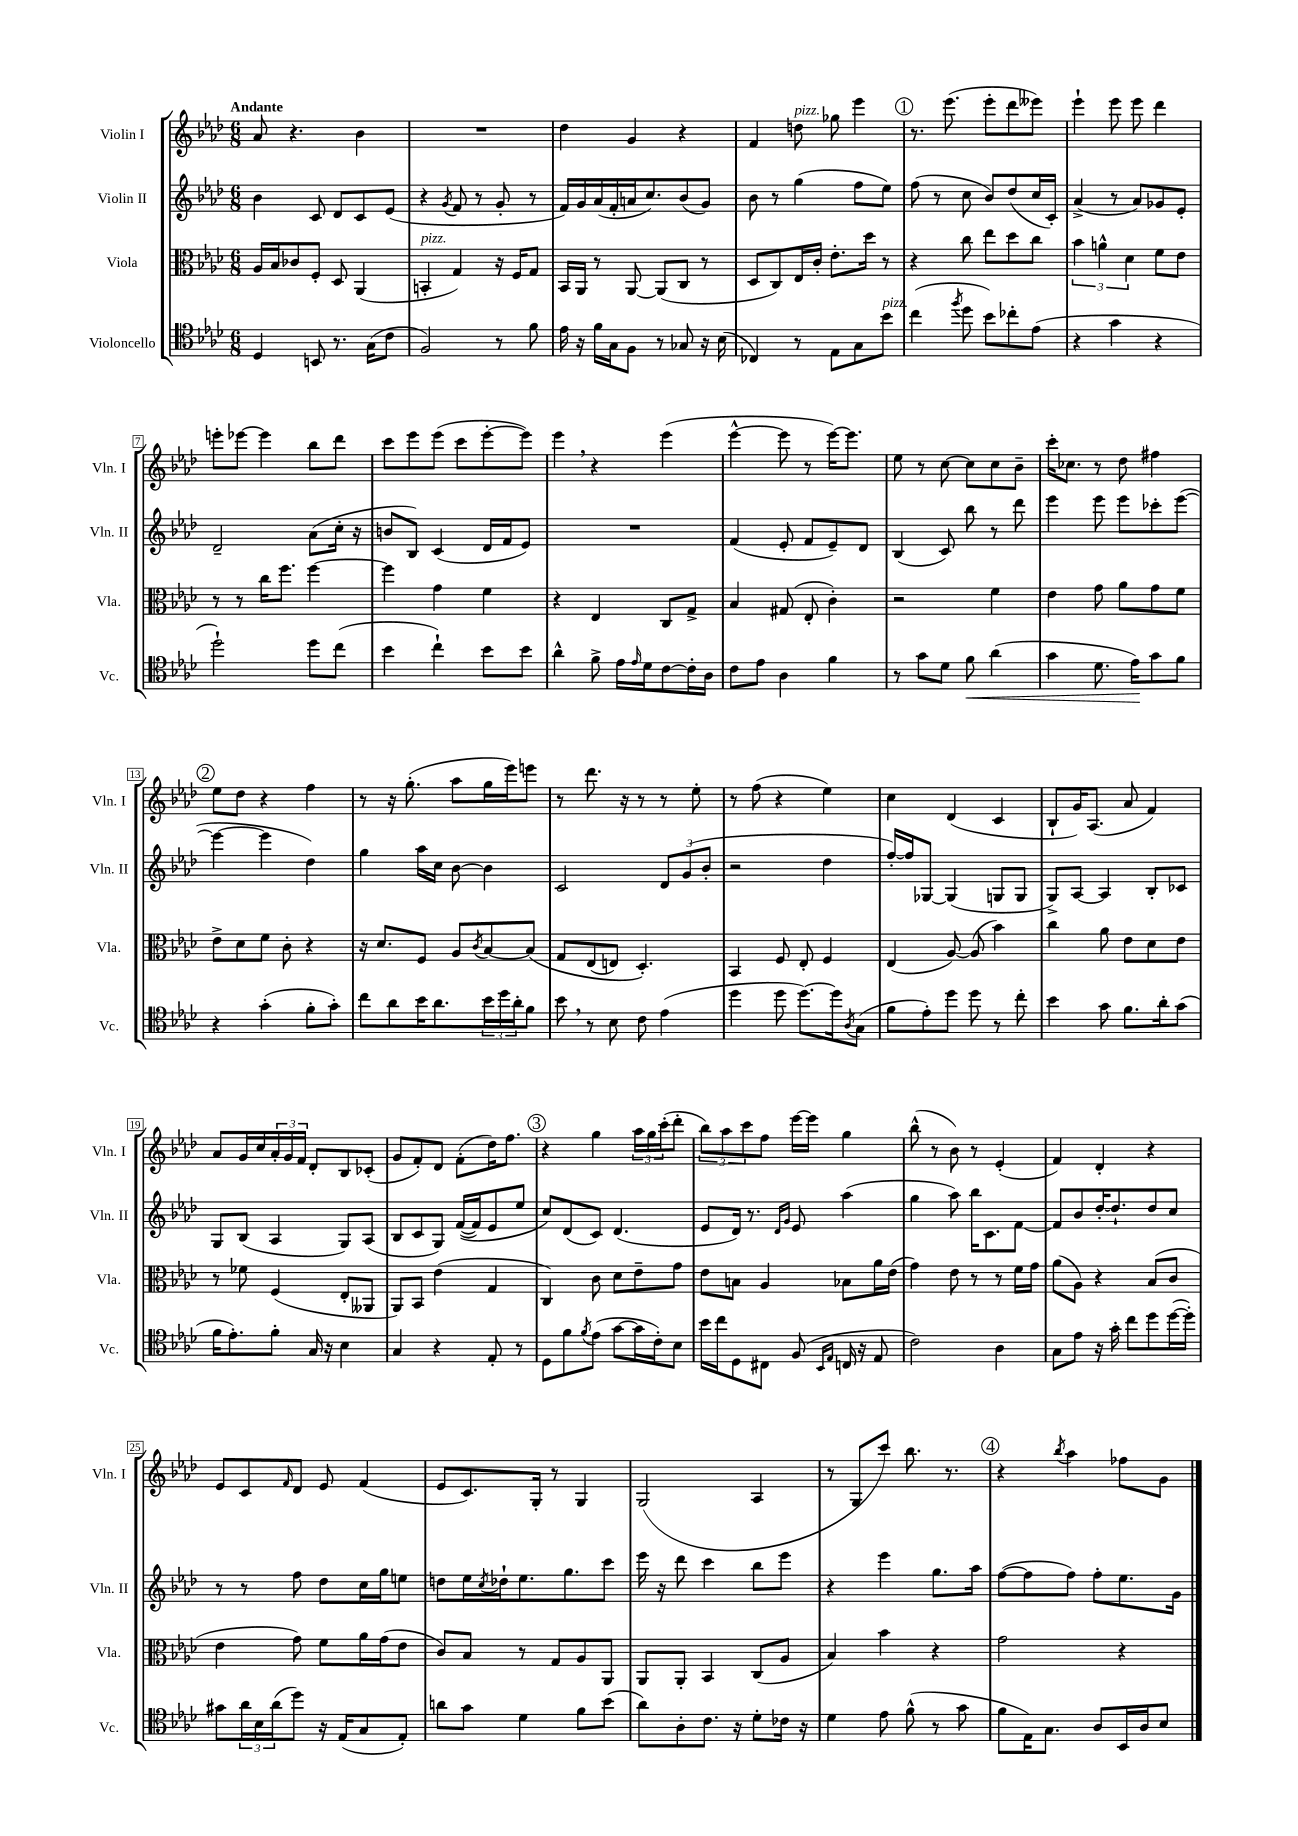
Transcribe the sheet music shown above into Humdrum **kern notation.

**kern	**kern	**kern	**kern
*staff4	*staff3	*staff2	*staff1
*clefC4	*clefC3	*clefG2	*clefG2
*k[b-e-a-d-]	*k[b-e-a-d-]	*k[b-e-a-d-]	*k[b-e-a-d-]
*M6/8	*M6/8	*M6/8	*M6/8
4D-	16A-	4b-	8a-
.	16B-	.	.
.	8c-	.	4.r
8BB	8F'	8c	.
8.r	8D-	8d-	.
.	(4AA-	8c	4b-
(16G	.	.	.
8c	.	(8e-	.
=	=	=	=
2F)	4BB'	4r	2.r
.	.	8qg	.
.	4G)	8f	.
.	.	8r	.
8r	16r	8g'	.
.	16F	.	.
8f	8G	8r	.
=	=	=	=
16e-	16BB-	16f)	4dd-
16r	16AA-	16g	.
16f	8r	(16a-	.
16G	.	16f'	.
8F	[8AA-	16a	4g
.	.	8.cc)	.
8r	(8AA-]	.	.
8G-	8C	(8b-	4r
16r	8r	8g)	.
(16B-	.	.	.
=	=	=	=
4C-)	8D-	8b-	4f
.	8C)	8r	.
8r	16E-	(4gg	8dd
.	16c'	.	.
8E-	8.e-'	.	8gg-
8G	.	8ff	4eee-
.	16dd-	.	.
8b-	8r	8ee-)	.
=	=	=	=
(4cc	4r	(8ff	8.r
.	.	8r	.
.	.	.	(8.eee-
8qff	.	.	.
8dd-	8cc	8cc	.
8b-)	8ee-	8b-)	8eee-'
8cc-'	8dd-	(8dd-	8ddd-
(8e-	8cc	16cc	8eee--)
.	.	16c')	.
=	=	=	=
4r	6b-	(4a-^	4eee-`
.	6a^^	.	.
4g	.	8r	8eee-
.	6d-	.	.
.	.	8a-)	8eee-
4r	8f	8g-	4ddd-
.	8e-	8e-'	.
=	=	=	=
2dd-`)	8r	2d-~	8eee'
.	8r	.	[8eee-
.	16cc	.	4eee-]
.	8.ff	.	.
8dd-	[4ff	(8a-	8bb-
(8cc	.	16cc'	8ddd-
.	.	16r	.
=	=	=	=
4b-	4ff]	8b	8ccc
.	.	8B-)	8eee-
4cc`)	4g	(4c	(8eee-
.	.	.	8ccc
8b-	4f	16d-	[8eee-'
.	.	16f	.
8b-	.	8e-)	8eee-])
=	=	=	=
4a-^^	4r	2.r	4eee-
8f^	4E-	.	4r
16e-	.	.	.
16qqe-	.	.	.
16d-	.	.	.
[8c	8C	.	(4eee-
16c']	8G^	.	.
16A-	.	.	.
=	=	=	=
8c	4B-	(4f	[4eee-^^
8e-	.	.	.
4A-	(8G#	8e-'	8eee-]
.	8E-'	8f	8r
4f	4c')	8e-~)	[16eee-)
.	.	.	8.eee-]
.	.	8d-	.
=	=	=	=
8r	2r	(4B-	8ee-
8g	.	.	8r
8d-	.	8c)	[8cc
8f	.	8bb-	8cc]
(4a-	4f	8r	8cc
.	.	8ddd-	8b-~
=	=	=	=
4g	4e-	4eee-	16ccc'
.	.	.	8.cc-
8.d-	8g	8eee-	8r
.	8a-	8eee-	8dd-
16e-)	.	.	.
8g	8g	8ccc-'	4ff#
8f	8f	([8eee-	.
=	=	=	=
4r	8e-^	4eee-_	8ee-
.	8d-	.	8dd-
(4g'	8f	4eee-]	4r
.	8c'	.	.
8f'	4r	4dd-)	4ff
8g')	.	.	.
=	=	=	=
8cc	16r	4gg	8r
.	8.d-	.	.
8a-	.	.	16r
.	.	.	(8.gg'
16b-	8F	16aa-	.
8.a-	.	16cc	.
.	8A-	[8b-	8aa-
.	8qc	.	.
24b-	[8B-	4b-]	16gg
24dd-	.	.	.
.	.	.	16eee-)
24a-'	.	.	.
8f	&(8B-]	.	8eee
=	=	=	=
8b-	8G	2c	8r
8r	(8E-	.	8.ddd-
8B-	8E)	.	.
.	.	.	16r
8c	4.D-'&)	.	8r
(4e-	.	12d-	8r
.	.	(12g	.
.	.	.	8ee-'
.	.	12b-'	.
=	=	=	=
4dd-	4BB-	2r	8r
.	.	.	(8ff
8dd-	8F	.	4r
[8.dd-)	8E-'	.	.
.	4F	4dd-	4ee-)
16dd-]	.	.	.
8qA-	.	.	.
(8G	.	.	.
=	=	=	=
8f	(4E-	[16ff')	4cc
.	.	16ff]	.
8e-')	.	[8G-	.
8dd-	[8A-)	(4G-]	(4d-
8dd-	(8A-]	.	.
8r	4b-)	8G	4c
8cc'	.	8G	.
=	=	=	=
4b-	4cc	8G^)	8B-`
.	.	[8A-	16g)
.	.	.	(8.A-
8g	8a-	4A-]	.
8.f	8e-	.	8a-
.	8d-	8B-'	4f)
16a-'	.	.	.
(8g	8e-	8c-	.
=	=	=	=
16f	8r	8G	8a-
8.e-')	.	.	.
.	8f-	(8B-	16g
.	.	.	16cc
8f'	(4F	4A-	24a-'
.	.	.	24g
.	.	.	24f
16G	.	.	8d-'
16r	.	.	.
4B-	8E-'	8G)	8B-
.	8AA--	(8A-	(8c-'
=	=	=	=
4G	8AA-)	8B-	8g
.	8BB-	8c	8f')
4r	(4e-	8G)	8d-
.	.	&(([16f	(8f'
.	.	16f])	.
8E-'	4G	8e-	16dd-)
.	.	.	8.ff
8r	.	8ee-	.
=	=	=	=
8D-	4C)	8cc&)	4r
8f	.	(8d-	.
8qf	.	.	.
(8e-	8c	8c)	4gg
[8g	8d-	(4.d-	.
16g]	8e-~	.	24aa-
.	.	.	24gg
16c')	.	.	.
.	.	.	(24ccc'
8B-	8g	.	8ddd-'
=	=	=	=
16b-	8e-	8e-	12bb-)
16cc	.	.	.
.	.	.	12aa-
8D-	8B	16d-)	.
.	.	.	12ccc
.	.	8.r	.
8C#	4A-	.	8ff
.	.	16qqd-	.
.	.	16qqg	.
(8F	.	8e-	[16eee-
.	.	.	16eee-]
16qqBB-	.	.	.
16qqE-	.	.	.
16C	8B-	(4aa-	4gg
16r	.	.	.
8E-	16a-	.	.
.	(16e-	.	.
=	=	=	=
2c)	4g)	4gg	(8bb-^^
.	.	.	8r
.	8e-	8aa-)	8b-)
.	8r	16bb-	8r
.	.	8.c	.
4A-	8r	.	(4e-'
.	16f	[8f	.
.	16g	.	.
=	=	=	=
8G	(8a-	8f]	4f)
8e-	8A-)	8b-	.
16r	4r	[16dd-'	4d-'
16g'	.	8.dd-`]	.
8cc	.	.	.
8dd-	(8B-	8dd-	4r
([16dd-	8c	8cc	.
16dd-'])	.	.	.
=	=	=	=
8g#	4e-	8r	8e-
24a-	.	8r	8c
24B-	.	.	.
(24a-	.	.	.
.	.	.	16qqf
8dd-)	8g)	8ff	8d-
16r	8f	8dd-	8e-
(16E-	.	.	.
8G	16a-	16cc	(4f
.	(16g	16gg	.
8E-')	8e-	8ee	.
=	=	=	=
8a	8c)	8dd	8e-
8g	8B-	16ee-	8.c)
.	.	8qcc	.
.	.	16dd-`	.
4d-	8r	8.ee-	.
.	.	.	16G'
.	8G	.	8r
.	.	8.gg	.
8f	8A-	.	4G
(8b-	8AA-	8ccc	.
=	=	=	=
8a-)	8AA-	16eee-	(2G
.	.	16r	.
8A-'	8AA-'	8ddd-	.
8.c	4BB-	4ccc	.
16r	.	.	.
8d-'	(8C	8bb-	4A-
16c-	8A-	8eee-	.
16r	.	.	.
=	=	=	=
4d-	4B-)	4r	8r
.	.	.	8G
8e-	4b-	4eee-	8ccc)
(8f^^	.	.	8.bb-
8r	4r	8.gg	.
.	.	.	8.r
8g	.	.	.
.	.	16aa-	.
=	=	=	=
8f	2g	([8ff	4r
16E-)	.	8ff]	.
8.G	.	.	.
.	.	.	8qbb-
.	.	8ff)	4aa-
8A-	.	8ff'	.
16BB-	4r	8.ee-	8ff-
16A-	.	.	.
8B-	.	.	8g
.	.	16g	.
==	==	==	==
*-	*-	*-	*-
